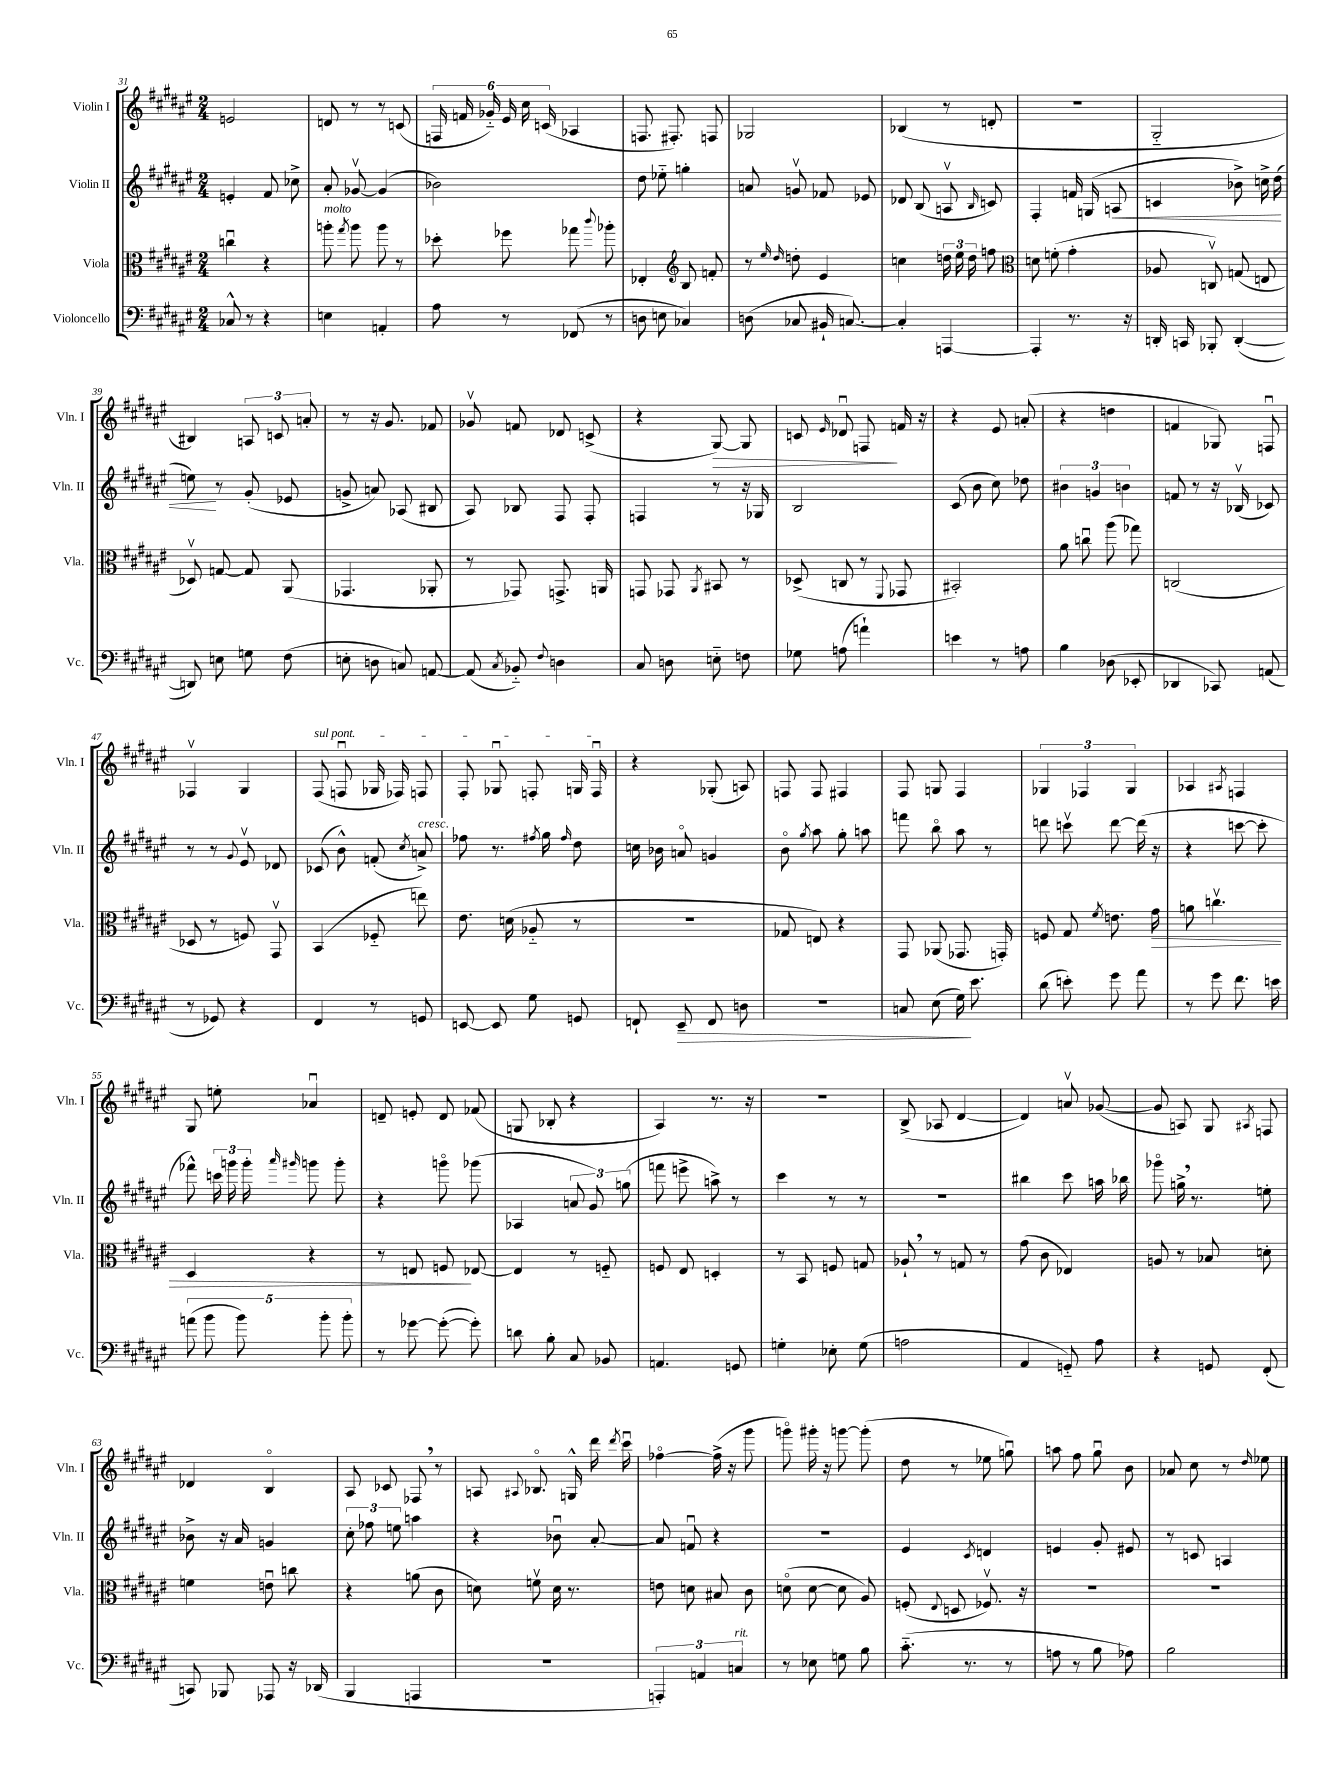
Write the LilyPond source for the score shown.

<<
\new StaffGroup <<
\new Staff = "s0" \with { instrumentName = "Violin I" shortInstrumentName = "Vln. I" } {
    \clef treble \key fis \major \numericTimeSignature \time 2/4
    \autoBeamOff e'2 |
    d'8 r8 r8 c'8( |
    \tuplet 6/4 { f16 f'16 ges'16-_) eis'16 cis''16 c'16( } aes4 |
    f8. fis8.-.) f8 |
    ges2 |
    bes4( r8 d'8-. |
    R2 |
    gis2-_ |
    bis4) \tuplet 3/2 { a8 c'8 a'8-. } |
    r8 r16 gis'8. fes'8 |
    ges'8\upbow f'8 des'8 c'8->( |
    r4 gis8~\>) gis8 |
    c'8 \grace { eis'16 } des'8\downbow f8\! f'16 r16 |
    r4 eis'8 a'8-.( |
    r4 d''4 |
    f'4 ges8) f8\downbow |
    fes4\upbow gis4 |
    \once \override TextSpanner.bound-details.left.text = \markup { \italic "sul pont." } fis8\startTextSpan( f8\downbow ges16 fes16) f8 |
    fis8-. ges8\downbow f8-. g16 f16\downbow\stopTextSpan |
    r4 ges8-.( a8) |
    f8 f8 fis4 |
    fis8 g8 fis4 |
    \tuplet 3/2 { ges4 fes4 ges4 } |
    aes4 \acciaccatura { ais8 } f4 |
    gis8 e''8-. aes'4\downbow |
    d'8-- e'8-. d'8 fes'8( |
    g8 bes8-. r4 |
    ais4) r8. r16 |
    R2 |
    b8->( aes8 dis'4~ |
    dis'4) a'8\upbow ges'8~( |
    ges'8 a8) gis8 \acciaccatura { ais8 } f8 |
    des'4 b4\flageolet |
    ais8 ces'8 fes8 \breathe r8 |
    a8 \appoggiatura { ais8 } bes8.\flageolet g16-^ dis'''16 \acciaccatura { dis'''8 } cis'''16\downbow |
    fes''4~\flageolet fes''16->( r16 gis'''8 |
    g'''8\flageolet) gis'''16-. r16 g'''8~ g'''8-.( |
    dis''8 r8 ees''8 g''8\downbow) |
    a''8 fis''8 gis''8\downbow b'8 |
    aes'8 cis''8 r8 \grace { dis''16 } ees''8 \bar "|." |
}
\new Staff = "s1" \with { instrumentName = "Violin II" shortInstrumentName = "Vln. II" } {
    \clef treble \key fis \major \numericTimeSignature \time 2/4
    \autoBeamOff e'4-. fis'8 ces''8-> |
    ais'8-. ges'8~\upbow ges'4( |
    bes'2) |
    dis''8 ees''8-_ g''4-. |
    a'8 g'8\upbow fes'8 ees'8 |
    des'8 b8( a8\upbow \grace { b16 } c'8) |
    fis4-. f'16 g16( a8\< |
    c'4 bes'8->) c''16-> dis''16( |
    e''8\!) r8 gis'8-.( ees'8 |
    g'8-> a'8) aes8( bis8 |
    ais8) bes8 fis8 fis8-. |
    f4 r8 r16 ges16 |
    b2 |
    cis'8( b'8 cis''8) des''8 |
    \tuplet 3/2 { bis'4 g'4 b'4 } |
    f'8 r8 r16 bes16\upbow( ces'8) |
    r8 r8 \appoggiatura { gis'8 } eis'8\upbow des'8 |
    ces'8( b'8-^) f'8-.( \acciaccatura { cis''8 } a'8->^\markup { \italic "cresc." }) |
    fes''8 r8. \acciaccatura { fis''8 } gis''16 \grace { fis''16 } dis''8 |
    c''16 bes'16 a'8\flageolet g'4 |
    b'8\flageolet \acciaccatura { gis''8 } ais''8 gis''8-. a''8 |
    f'''8 b''8\flageolet ais''8 r8 |
    d'''8 c'''8\upbow d'''8~ d'''16( r16 |
    r4 c'''8~ c'''8-. |
    fes'''8-^) \tuplet 3/2 { c'''16 g'''16 g'''16-. } \grace { ais'''16 gis'''16 } g'''8 g'''8-. |
    r4 g'''8\flageolet ges'''8( |
    aes4 \tuplet 3/2 { a'8 gis'8) g''8( } |
    f'''8 e'''8-> a''8->) r8 |
    cis'''4 r8 r8 |
    r2 |
    bis''4 cis'''8 a''16 bes''16 |
    ges'''8\flageolet g''16-> \breathe r8. e''8-. |
    bes'8-> r16 ais'16 g'4 |
    \tuplet 3/2 { cis''8-. fes''8 e''8 } a''4 |
    r4 bes'8\downbow ais'8~-. |
    ais'8 f'8\downbow r4 |
    R2 |
    eis'4 \acciaccatura { cis'8 } d'4 |
    e'4 gis'8-. eis'8 |
    r8 c'8 a4 \bar "|." |
}
\new Staff = "s2" \with { instrumentName = "Viola" shortInstrumentName = "Vla." } {
    \clef alto \key fis \major \numericTimeSignature \time 2/4
    \autoBeamOff c''4\downbow r4 |
    a''8-.^\markup { \italic "molto" } \acciaccatura { gis''8 } a''8 a''8 r8 |
    des''8-. fes''8 ges''8 \appoggiatura { cis'''8 } aes''8-. |
    ees4-. \clef treble b8 f'8-. |
    r8 \grace { eis''16 dis''16 } d''8-. eis'4 |
    c''4 \tuplet 3/2 { d''16 eis''16 d''16 } f''8 |
    \clef alto d'8 f'8-.( gis'4-. |
    aes8 c8\upbow) g8( e8 |
    des8\upbow) g8~ g8 ais,8( |
    ges,4. aes,8-. |
    r8 ges,8) g,8.-> a,16 |
    g,8 ges,8 \acciaccatura { ais,8 } bis,8 r8 |
    des8->( c8 r8 \appoggiatura { fis,8 } ges,8 |
    bis,2-.) |
    ais'8 c''8\downbow ais''8( ges''8) |
    c2( |
    des8 r8 f8) gis,8\upbow |
    b,4( fes8-_ e''8) |
    eis'8. d'16( aes8-_ r8 |
    r2 |
    ges8 e8) r4 |
    gis,8 aes,8( ges,8. g,16-.) |
    f8 gis8 \acciaccatura { fis'8 } e'8. gis'16\> |
    a'8 c''4.\upbow |
    dis4 r4 |
    r8 e8 f8\! ees8~ |
    ees4 r8 f8-_ |
    f8 eis8 d4-. |
    r8 b,8 f8 g8 |
    aes8-! \breathe r8 g8 r8 |
    gis'8( cis'8 ees4) |
    a8 r8 bes8 d'8-. |
    f'4 e'8\downbow c''8 |
    r4 a'8( cis'8 |
    d'8) f'8\upbow d'16 r8. |
    e'8 d'8 bis8 cis'8 |
    d'8\flageolet( d'8~ d'8 ais8) |
    f8-.( \appoggiatura { eis8 } d8 fes8.\upbow) r16 |
    R2 |
    r2 \bar "|." |
}
\new Staff = "s3" \with { instrumentName = "Violoncello" shortInstrumentName = "Vc." } {
    \clef bass \key fis \major \numericTimeSignature \time 2/4
    \autoBeamOff ces8-^ r8 r4 |
    e4 a,4-. |
    ais8 r8 fes,8( r8 |
    d8 e8 ces4) |
    d8( ces8 bis,16-! c8.~) |
    c4-. a,,4~ |
    a,,4-. r8. r16 |
    d,16-. c,16 bes,,8-. d,4~-.( |
    d,8) e8 g8 fis8( |
    e8-. d8 c8) a,8~ |
    a,8( \acciaccatura { cis8 } bes,8-_) \appoggiatura { fis8 } d4 |
    cis8 d8 e8-_ f8 |
    ges8 a8( a'4-!) |
    e'4 r8 a8 |
    b4 des8( ees,8-. |
    des,4 ces,8) a,8( |
    r8 ges,8) r4 |
    fis,4 r8 g,8 |
    e,8~ e,8 gis8 g,8 |
    f,8-! eis,8--\> f,8 d8 |
    R2 |
    c8 eis8( gis16\!) eis'8. |
    dis'8( e'8-.) gis'8 ais'8 |
    r8 gis'8 fis'8. e'16 |
    \tuplet 5/4 { a'8( b'8 b'8) b'8-. b'8-. } |
    r8 ges'8~ ges'8~-.( ges'8-.) |
    d'8 b8-. cis8 bes,8 |
    a,4. g,8 |
    g4-. ees8-. g8( |
    a2 |
    ais,4 g,8-_) ais8 |
    r4 g,8 fis,8-.( |
    c,8) bes,,8 aes,,8 r16 des,16( |
    b,,4 a,,4 |
    r2 |
    \tuplet 3/2 { a,,4-.) a,4 c4^\markup { \italic "rit." } } |
    r8 ees8 g8 b8 |
    cis'8.-_( r8. r8 |
    a8 r8 b8 aes8) |
    b2 \bar "|." |
}
>>
>>
\layout { \context { \Score currentBarNumber = #31 } }
